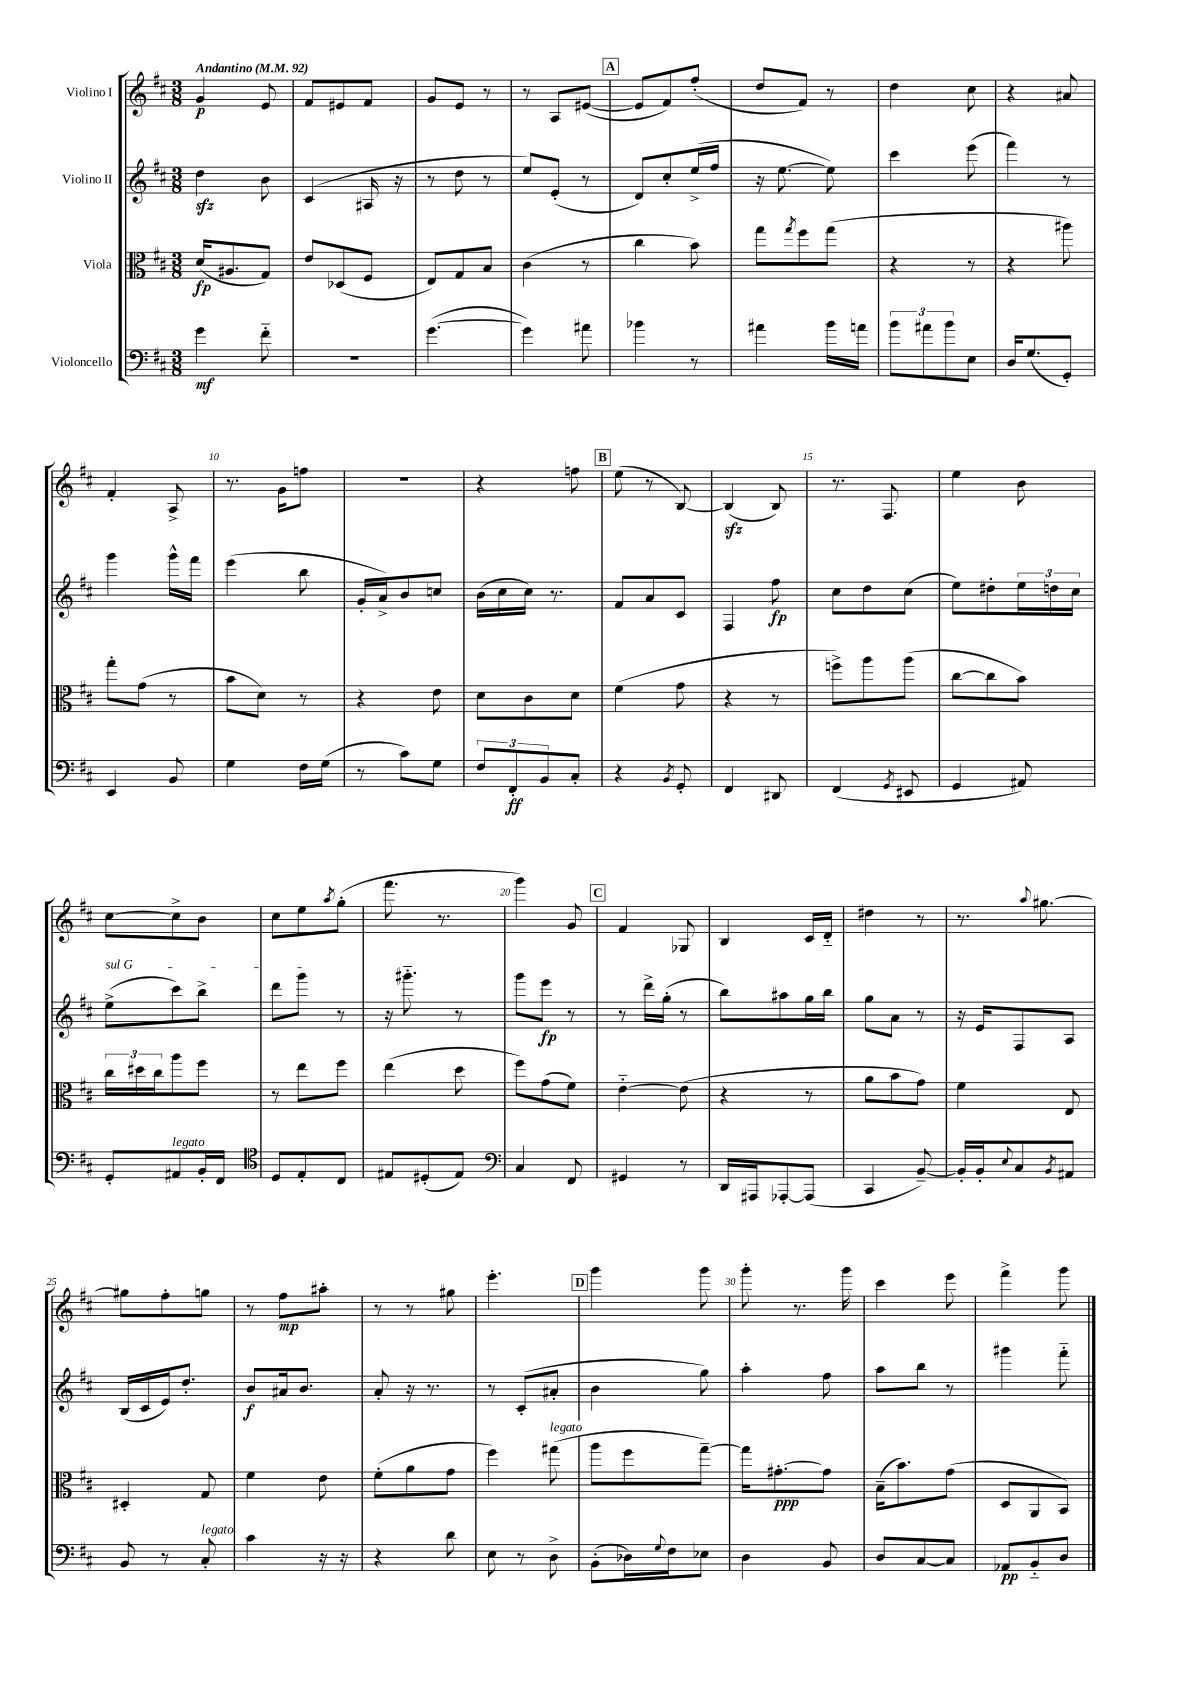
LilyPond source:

<<
\new StaffGroup <<
\new Staff = "s0" \with { instrumentName = "Violino I" } {
    \clef treble \key d \major \numericTimeSignature \time 3/8 \tempo "Andantino" 4 = 92
    g'4\p e'8 |
    fis'8 eis'8 fis'8 |
    g'8 e'8 r8 |
    r8 a8 eis'8~( |
    \mark \markup { \box "A" } eis'8 fis'8) fis''8-.( |
    d''8 fis'8) r8 |
    d''4 cis''8 |
    r4 ais'8 |
    fis'4-. a8-> |
    r8. g'16 f''8 |
    R4. |
    r4 f''8 |
    \mark \markup { \box "B" } e''8( r8 b8~) |
    b4\sfz( b8) |
    r8. fis8. |
    e''4 b'8 |
    cis''8~ cis''8-> b'8 |
    cis''8 e''8 \acciaccatura { a''8 } g''8-.( |
    fis'''8. r8. |
    g'''4) g'8 |
    \mark \markup { \box "C" } fis'4 ges8 |
    b4 cis'16 d'16-_ |
    dis''4 r8 |
    r8. \appoggiatura { a''8 } gis''8.~ |
    gis''8 fis''8-. g''8 |
    r8 fis''8\mp ais''8-. |
    r8 r8 gis''8 |
    e'''4.-. |
    \mark \markup { \box "D" } g'''4 g'''8 |
    g'''8-. r8. g'''16 |
    cis'''4 e'''8 |
    fis'''4-> g'''8 \bar "|." |
}
\new Staff = "s1" \with { instrumentName = "Violino II" } {
    \clef treble \key d \major \numericTimeSignature \time 3/8
    d''4\sfz b'8 |
    cis'4( ais16 r16 |
    r8 d''8 r8 |
    e''8) e'8-.( r8 |
    \mark \markup { \box "A" } d'8) cis''8-. e''16->( fis''16 |
    r16 e''8.~ e''8) |
    cis'''4 e'''8( |
    fis'''4) r8 |
    g'''4 g'''16-^ fis'''16 |
    e'''4( b''8 |
    g'16-. a'16->) b'8 c''8 |
    b'16( cis''16 cis''16) r8. |
    \mark \markup { \box "B" } fis'8 a'8 cis'8 |
    fis4 fis''8\fp |
    cis''8 d''8 cis''8( |
    e''8) dis''8-. \tuplet 3/2 { e''16 d''16 cis''16 } |
    \once \override TextSpanner.bound-details.left.text = \markup { \italic "sul G" } e''8->\startTextSpan( cis'''8) b''8-> |
    d'''8 g'''8\stopTextSpan r8 |
    r16 gis'''8.-_ r8 |
    g'''8 e'''8\fp r8 |
    \mark \markup { \box "C" } r8 d'''16-> g''16-.( r8 |
    b''8) ais''8 g''16 b''16 |
    g''8 a'8 r8 |
    r16 e'16 fis8 a8 |
    b16( cis'16 e'16) d''8.-. |
    b'8\f ais'16 b'8. |
    a'8-. r16 r8. |
    r8 cis'8-.( ais'8-. |
    \mark \markup { \box "D" } b'4 g''8) |
    a''4-. fis''8 |
    a''8 b''8 r8 |
    gis'''4 fis'''8-_ \bar "|." |
}
\new Staff = "s2" \with { instrumentName = "Viola" } {
    \clef alto \key d \major \numericTimeSignature \time 3/8
    d'16\fp( ais8. g8) |
    e'8 des8( fis8 |
    e8) g8 b8 |
    cis'4( r8 |
    \mark \markup { \box "A" } cis''4 b'8) |
    g''8 \acciaccatura { g''8 } fis''8 g''8( |
    r4 r8 |
    r4 ais''8) |
    g''8-. g'8( r8 |
    b'8 d'8) r8 |
    r4 e'8 |
    d'8 cis'8 d'8 |
    \mark \markup { \box "B" } fis'4( g'8 |
    r4 r8 |
    f''8->) a''8 a''8( |
    cis''8~ cis''8 b'8) |
    \tuplet 3/2 { cis''16 dis''16 cis''16 } a''8 fis''8 |
    r8 e''8 fis''8 |
    e''4( d''8 |
    fis''8) g'8( fis'8) |
    \mark \markup { \box "C" } e'4~-_ e'8( |
    r4 r8 |
    a'8 b'8 g'8) |
    fis'4 e8 |
    dis4-. g8 |
    fis'4 e'8 |
    fis'8-.( a'8 g'8 |
    fis''4) gis''8^\markup { \italic "legato" }( |
    \mark \markup { \box "D" } a''8 fis''8 g''8~--) |
    g''16 gis'8.~-.\ppp gis'8 |
    b16--( b'8.) g'8( |
    d8 a,8 b,8) \bar "|." |
}
\new Staff = "s3" \with { instrumentName = "Violoncello" } {
    \clef bass \key d \major \numericTimeSignature \time 3/8
    g'4\mf fis'8-_ |
    R4. |
    g'4.~( |
    g'4) ais'8 |
    \mark \markup { \box "A" } bes'4 r8 |
    ais'4 b'16 a'16 |
    \tuplet 3/2 { b'8 ais'8 b'8 } e8 |
    d16 g8.( g,8-.) |
    e,4 b,8 |
    g4 fis16 g16( |
    r8 cis'8) g8 |
    \tuplet 3/2 { fis8 fis,8-.\ff b,8 } cis8-. |
    \mark \markup { \box "B" } r4 \acciaccatura { b,8 } g,8-. |
    fis,4 dis,8 |
    fis,4( \acciaccatura { g,8 } eis,8 |
    g,4 ais,8) |
    g,8-. ais,8^\markup { \italic "legato" } b,16-. fis,16 |
    \clef tenor d8 e8-. cis8 |
    eis8 dis8-.( eis8) |
    \clef bass cis4 fis,8 |
    \mark \markup { \box "C" } gis,4 r8 |
    d,16 ais,,16 aes,,8~-. aes,,8( |
    cis,4 b,8~--) |
    b,16-. b,16-. \appoggiatura { e8 } cis8 \acciaccatura { b,8 } ais,8 |
    b,8 r8 cis8-.^\markup { \italic "legato" } |
    cis'4 r16 r16 |
    r4 d'8 |
    e8 r8 d8-> |
    \mark \markup { \box "D" } b,8-.( des16) \appoggiatura { g8 } fis16 ees8 |
    d4 b,8 |
    d8 cis8~ cis8 |
    aes,8\pp b,8-_ d8 \bar "|." |
}
>>
>>
\layout { \context { \Score \override BarNumber.break-visibility = ##(#f #t #t) barNumberVisibility = #(every-nth-bar-number-visible 5) } }
